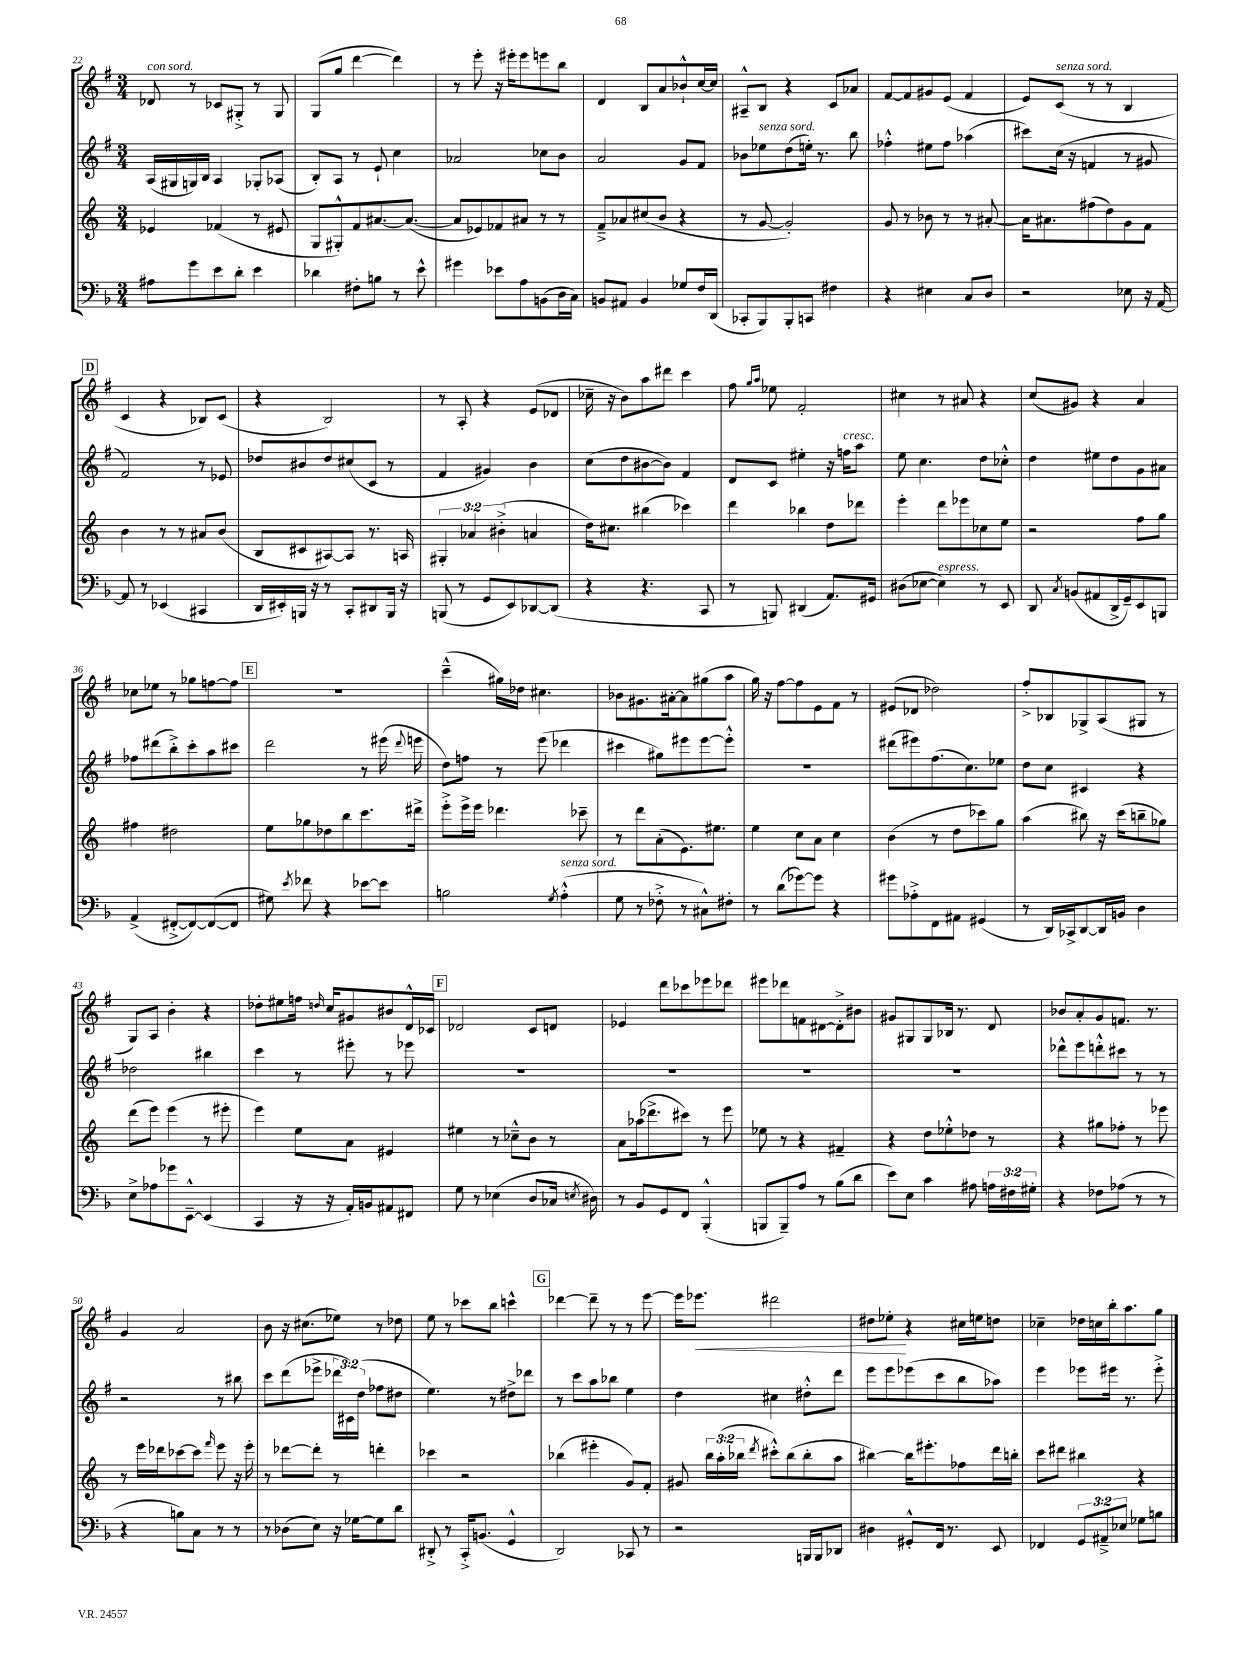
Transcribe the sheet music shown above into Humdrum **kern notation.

**kern	**kern	**kern	**kern	**dynam
*part4	*part3	*part2	*part1	*part1
*staff4	*staff3	*staff2	*staff1	*staff1
*clefF4	*clefG2	*clefG2	*clefG2	*
*k[b-]	*k[]	*k[f#]	*k[f#]	*
*M3/4	*M3/4	*M3/4	*M3/4	*
=22	=22	=22	=22	=22
!	!	!	!LO:TX:a:i:t=con sord.	!
8A#X\L	4e-X/	(16A/LL	8d-X/	.
.	.	16G#X/	.	.
8g\	.	16Gn/)	8r	.
.	.	16B/JJ	.	.
8e\	(4f-X/	4A/	8c-X/L	.
8d'\J	.	.	8G#X'^/J	.
4e\	8r	8G-X'/L	8r	.
.	8e#X/	(8A-X/J	8G#/	.
=23	=23	=23	=23	=23
4d-X\	8G/L	8B'/L)	(8G/L	.
.	8G#X'^^/)	8A/J	8gg/J	.
8F#X'\L	8f/	8r	[4ddd\	.
8Bn\J	[8.a#X/	8e`/	.	.
8r	.	4cc\	4ddd\])	.
.	(8.a#/J_	.	.	.
8e^^\	.	.	.	.
=24	=24	=24	=24	=24
4g#X\	8a#/L]	2a-X/	8r	.
.	8e-X/)	.	8eee'\	.
8e-X\L	8f-X/	.	16r	.
.	.	.	16eee#X'\KL	.
8A\	8a#X/J	.	8eee#\	.
(8BBn\	8r	8cc-X\L	8eeen\	.
16D\L	8r	8b\J	8bb\J	.
16C\JJ)	.	.	.	.
=25	=25	=25	=25	=25
8BBn/L	8f~^/L	2a/	4d/	.
8AA#X/J	8a-X/	.	.	.
4BB/	(8cc#X/	.	8B/L	.
.	8b/J	.	8a/	.
8G-X/L	4r	8g/L	8b-X`^^/	.
16F/L	.	8f#/J	[16cc/L	.
(16DD/JJ	.	.	16cc/JJ]	.
=26	=26	=26	=26	=26
8CC-X'/L	8r	8b-X\L	8A#X~^^/L	.
!	!	!LO:TX:a:i:t=senza sord.	!	!
8BBB-/)	[8g/	8ee-X\	8B/J	.
8BBB-'/	2g'/])	(8dd\	4r	.
8CCn/J	.	16een'\Jk)	.	.
.	.	8.r	.	.
4F#X\	.	.	8c/L	.
.	.	8bb\	8a-X/J	.
=27	=27	=27	=27	=27
4r	8g/	4ff-X'^^\	[8f#/L	.
.	8r	.	8f#/]	.
4E#X\	8b-X\	8ee#X\L	8g#X/	.
.	8r	8ff-\J	(8e/J	.
8C/L	8r	(4aa-X\	4f#/	.
8D/J	[8a#X'/	.	.	.
=28	=28	=28	=28	=28
2r	16a#\KL]	8ccc#X\L)	8e/L)	.
.	8.a#X\	.	.	.
!	!	!	!LO:TX:a:i:t=senza sord.	!
.	.	(16cc\Jk	(8c/J	.
.	.	16r	.	.
.	(8ff#X\	4fn/	8r	.
.	8dd\)	.	8r	.
8E-X\	8g\	8r	4B/	.
16r	8f\J	8g#X/	.	.
[16AA/	.	.	.	.
!!LO:LB:g=z
!!LO:REH:place=s1:t=D
=29	=29	=29	=29	=29
8AA/]	4b\	2f#/)	4c/	.
8r	.	.	.	.
(4EE-X/	8r	.	4r	.
.	8r	.	.	.
4CC#X/	8a#X/L	8r	8B-X/L)	.
.	(8b/J	8e-X/	(8c/J	.
=30	=30	=30	=30	=30
16DD/LL	8B/L	8dd-X/L	4r	.
16EE#X'/)	.	.	.	.
16BBBn/JJ	8c#X/	8b#X/	.	.
16r	.	.	.	.
8r	[8A#X/)	8dd-/	2B/)	.
8CC'/L	8A#/J]	(8cc#X/	.	.
8DD#X/	8.r	8c/J	.	.
16BBB/Jk	.	8r	.	.
16r	16An/	.	.	.
=31	=31	=31	=31	=31
(8BBBn/	6G#X'/	4f#/	8r	.
8r	.	.	8A'/	.
.	6a-X/	.	.	.
8GG/L	.	4g#X/)	4r	.
.	(6b#X'^\	.	.	.
8EE/)	.	.	.	.
[8DD-X/	4an/	4b\	(8e/L	.
(8DD-/J]	.	.	8d-X/J	.
=32	=32	=32	=32	=32
4r	16dd\KL)	(8cc\L	16cc-X~\	.
.	8.cc#X\J	.	16r	.
.	.	8dd\	8b\L)	.
4.r	(4bb#X\	[8b#X\	8aa\	.
.	.	8b#\J])	8ddd#X\J	.
.	4ccc-X\)	4f#/	4ccc\	.
8CC/	.	.	.	.
=33	=33	=33	=33	=33
8r	4ddd\	8d/L	8ff#\	.
.	.	.	16qqgg/LL	.
.	.	.	16qqaa/JJ	.
8BBBn/)	.	8c/J	8ee-X\	.
(4DD#X/	4bb-X\	4ee#X'\	2f#'/	.
8.AA/L)	8dd\L	16r	.	.
!	!	!LO:TX:a:i:t=cresc.	!	!
.	.	16ffn\KL	.	.
.	8ddd-X\J	8aa\J	.	.
16GG#X/Jk	.	.	.	.
=34	=34	=34	=34	=34
(8D#X\L	4eee'\	8ee\	4cc#X\	.
[8E-X\J	.	4.cc\	.	.
!LO:TX:a:i:t=espress.	!	!	!	!
4E-\])	8ddd\L	.	8r	.
.	8eee-X\	.	8a#X/	.
8r	8cc-X\	8dd\L	4r	.
8EE/	8ee\J	8cc-X'^^\J	.	.
=35	=35	=35	=35	=35
8DD/	2r	4dd\	(8cc/L	.
8qC/	.	.	.	.
(8BBn/L	.	.	8g#X/J)	.
8AA#X/	.	8ee#X\L	4r	.
16DD^/L	.	8dd\	.	.
16GG~/J)	.	.	.	.
8EE/	8ff\L	8g\	4a/	.
8BBBn/J	8gg\J	8a#X\J	.	.
!!LO:LB:g=z
=36	=36	=36	=36	=36
(4AA^/	4ff#X\	8ff-X\L	8cc-X\L	.
.	.	(8ddd#X\	8ee-X\J	.
[8FF#X'^/L	2dd#X\	8bb'^\)	8r	.
8FF#/_)	.	8ccc'\	8gg-X\L	.
(8FF#/_	.	8aa\	[8ffn\	.
8FF#/J]	.	8ccc#X\J	8ff\J]	.
!!LO:REH:place=s1:t=E
=37	=37	=37	=37	=37
8G#X\)	8ee\L	2ddd\	2.r	.
8qe/	.	.	.	.
8f-X\	8gg-X\	.	.	.
4r	8dd-X\	.	.	.
.	8bb\	.	.	.
[8e-X\L	8.ccc\	8r	.	.
8e-\J]	.	(16eee#X\	.	.
.	.	8qqddd/	.	.
.	16ddd#X^\Jk	16eeen\	.	.
=38	=38	=38	=38	=38
2Bn\	8eee'^\L	8dd\L)	(4ccc~^^\	.
.	16eee^\L	8ffn\J	.	.
.	16eee\JJ	.	.	.
.	4.ddd-X\	8r	16gg#X\LL)	.
.	.	.	16dd-X\JJ	.
.	.	(8eee\	4.cc#X\	.
8qG/	.	.	.	.
!LO:TX:a:i:t=senza sord.	!	!	!	!
(4A'^^\	.	4ddd-X\	.	.
.	8ccc-X~\	.	.	.
=39	=39	=39	=39	=39
8G\	8r	4ccc#X\	8b-X\L	.
8r	8ddd\L	.	8.g#X\	.
8F-X'^\	(8a'\	8gg#X\L)	.	.
.	.	.	[16a#X'\k	.
8r	8.e\)	8eee#X\	8a#\]	.
8C#X^^\L)	.	[8eee#\	(8gg#X\	.
.	8.ee#X\J	.	.	.
8F#X'\J	.	8eee#'^^\J]	8aa\J	.
=40	=40	=40	=40	=40
8r	4ee\	2.r	16gg\)	.
.	.	.	16r	.
(8d\L	.	.	[8ff#\L	.
[8g-X\)	8cc\L	.	8ff#\]	.
8g-\J]	8a\J	.	8e\	.
4r	4cc\	.	8f#\J	.
.	.	.	8r	.
=41	=41	=41	=41	=41
8g#X\L	(4b\	(8ddd#X\L	(8e#X/L	.
8A-X'^\	.	8eee#X\)	8d-X/J	.
8FF\	8r	(8.ff#\	2dd-X\)	.
8AA#X\J	8dd\L	.	.	.
.	.	8.cc\)	.	.
(4GG#X/	8ccc-X\)	.	.	.
.	8gg\J	8ee-X\J	.	.
=42	=42	=42	=42	=42
8r	(4aa\	8dd\L	8ff#'^/L	.
16DD/LL)	.	8cc\J	8B-X/	.
16CC-X^/J	.	.	.	.
[8DD/	8bb#X\)	4c#X/	8G-X^/	.
16DD/L]	16r	.	(8A/	.
16BBn/JJ	(16ccc\KL	.	.	.
4D\	8bbn~\	4r	8G#X/J	.
.	8gg-X\J)	.	8r	.
!!LO:LB:g=z
=43	=43	=43	=43	=43
8E^\L	(8ddd\L	2dd-X\	8G/L)	.
8A-X\	8eee\J)	.	8A/J	.
8g-X\	(4eee\	.	4b'\	.
[8EE~^^\J	.	.	.	.
(4EE/]	8r	4bb#X\	4r	.
.	8eee#X'\	.	.	.
=44	=44	=44	=44	=44
4CC/	4eee\)	4ccc\	8dd-X'\L	.
.	.	.	8ee#X\	.
16r	8ee\L	8r	16ffn\Jk	.
.	.	.	16qqddn/	.
16r	.	.	16cc/KL	.
16AA'/LL)	8a\J	8eee#X'\	8g#X/	.
16BBn/J	.	.	.	.
8AA#X/	4e#X/	8r	8b#X/	.
8FF#X/J	.	8eee-X\	16d^^/L	.
.	.	.	16c-X/JJ	.
!!LO:REH:place=s1:t=F
=45	=45	=45	=45	=45
8G\	4ee#X\	2.r	2d-X/	.
8r	.	.	.	.
(4E-X\	8r	.	.	.
.	8cc-X~^^\L	.	.	.
8D/L	8b\J	.	8c/L	.
16C-X/Jk	8r	.	8dn/J	.
8qEn/	.	.	.	.
16D#X\)	.	.	.	.
=46	=46	=46	=46	=46
8r	8a\L	2.r	4e-X/	.
8BB-/L	(16aa-X\k	.	.	.
.	8.ddd-X^\	.	.	.
8GG/	.	.	8ddd\L	.
8FF/J	8ccc#X\J)	.	8ccc-X\	.
(4BBB-'^^/	8r	.	8eee-X\	.
.	8eee\	.	8ddd-X\J	.
=47	=47	=47	=47	=47
8BBBn/L	8ee-X\	2.r	8eee#X\L	.
8BBB~/)	8r	.	8ddd-X\	.
8A/J	4r	.	8fn\	.
8r	.	.	[8d#X\	.
(8B-\L	4f#X~/	.	8d#'^\]	.
8d\J	.	.	8b#X\J	.
=48	=48	=48	=48	=48
8e\L)	4r	2.r	8g#X/L	.
8E\J	.	.	8G#X/	.
4c\	8dd\L	.	8G#/	.
.	8ee-X'^^\	.	16B-X/Jk	.
.	.	.	8.r	.
8A#X\	8dd-X\J	.	.	.
24An\LL	8r	.	8d/	.
24F#X\	.	.	.	.
24G#X'\JJ	.	.	.	.
=49	=49	=49	=49	=49
4r	4r	8ddd-X^^\L	8b-X/L	.
.	.	8eee\	8a'/	.
8F-X\L	8gg#X\L	8dddn'^^\	8g/	.
(8A-X\J	8ff-X'\J	8ccc#X\J	8.fn/J	.
8r	8r	8r	.	.
.	.	.	8.r	.
8r	8eee-X\	8r	.	.
!!LO:LB:g=z
=50	=50	=50	=50	=50
4r	8r	2r	4g/	.
.	16eee\LL	.	.	.
.	16ddd-X\J	.	.	.
8Bn\L)	[8ccc-X\	.	2a/	.
8C\J	8ccc-\J]	.	.	.
.	16qqfff/	.	.	.
8r	8eee\	8r	.	.
8r	16r	8bb#X\	.	.
.	16eee'\	.	.	.
=51	=51	=51	=51	=51
8r	8r	8ccc\L	8b\	.
(8D-X\L	[8ddd-X\L	(8ddd\	16r	.
.	.	.	(8.cc#X\L	.
8E\J)	8ddd-'\J]	8eee-X^\J	.	.
16r	8r	24ddd-X\LL	8ee-X\J)	.
.	.	24c#X\)	.	.
[16G-X\KL	.	.	.	.
.	.	(24dd\JJ	.	.
8G-\]	4dddn'\	8ff-X\L	8r	.
8d\J	.	8dd#X\J	8dd-X\	.
=52	=52	=52	=52	=52
8DD#X'^/	4ccc-X\	4.ee\)	8ee\	.
8r	.	.	8r	.
16CC'^/KL	2r	.	8ccc-X\L	.
(8.BBn/J	.	.	.	.
.	.	8r	8bb\J	.
4GG^^/	.	8dd#X^\L	4cccn^^\	.
.	.	8ddd-X\J	.	.
!!LO:REH:place=s1:t=G
=53	=53	=53	=53	=53
2DD/)	(4bb-X\	8r	[4ddd-X\	.
.	.	8ccc\L	.	.
.	4eee#X'\	8aa\	8ddd-~\]	.
.	.	8bb-X\J	8r	.
8CC-X/	8g/L)	4ee\	8r	.
8r	8f'/J	.	[8eee\	.
=54	=54	=54	=54	=54
2r	8g#X/	4dd\	16eee\KL]	.
!	!	!	!	!LO:HP:b
.	.	.	8.eee-X\J	<
.	24bb\LL	.	.	.
.	(24aa'\	.	.	.
.	24bb-X\JJ	.	.	.
.	8qddd/	.	.	.
.	8ccc#X'^^\L)	4cc#X\	2ddd#X\	.
.	(8bb-\	.	.	.
16BBBn/LL	8bb-'\	8dd#X'^^\L	.	.
16BBB/J	.	.	.	.
8DD-X/J	8aa\J	8ddd\J	.	.
=55	=55	=55	=55	=55
4D#X\	[4bb#X\)	8eee\L	8dd#X\L	.
.	.	8eee\	8ee-X'\J	.
8GG#X'^^/L	16bb#\KL]	(8eee-X\	4r	[
.	8.eee#X'\	.	.	.
16FF/Jk	.	8ccc\	.	.
8.r	.	.	.	.
.	8ff-X\	8bb\	16cc#X\LL	.
.	.	.	16een\J	.
8EE/	16ddd\L	8aa-X\J)	8ddn\J	.
.	16bbn'\JJ	.	.	.
=56	=56	=56	=56	=56
4FF-X/	8ccc\L	4eee\	4cc-X~\	.
.	8ddd#X\J	.	.	.
12GG/L	4bb#X\	8eee-X\L	16dd-X\LL	.
.	.	.	16ccn\	.
12AA#X~^/	.	.	.	.
.	.	16eee#X\Jk	16bb'\J	.
12E-X/J	.	.	.	.
.	.	8.r	8.aa\	.
8G-X\L	4r	.	.	.
8Bn\J	.	8eee#'^\	8gg\J	.
==	==	==	==	==
*-	*-	*-	*-	*-
